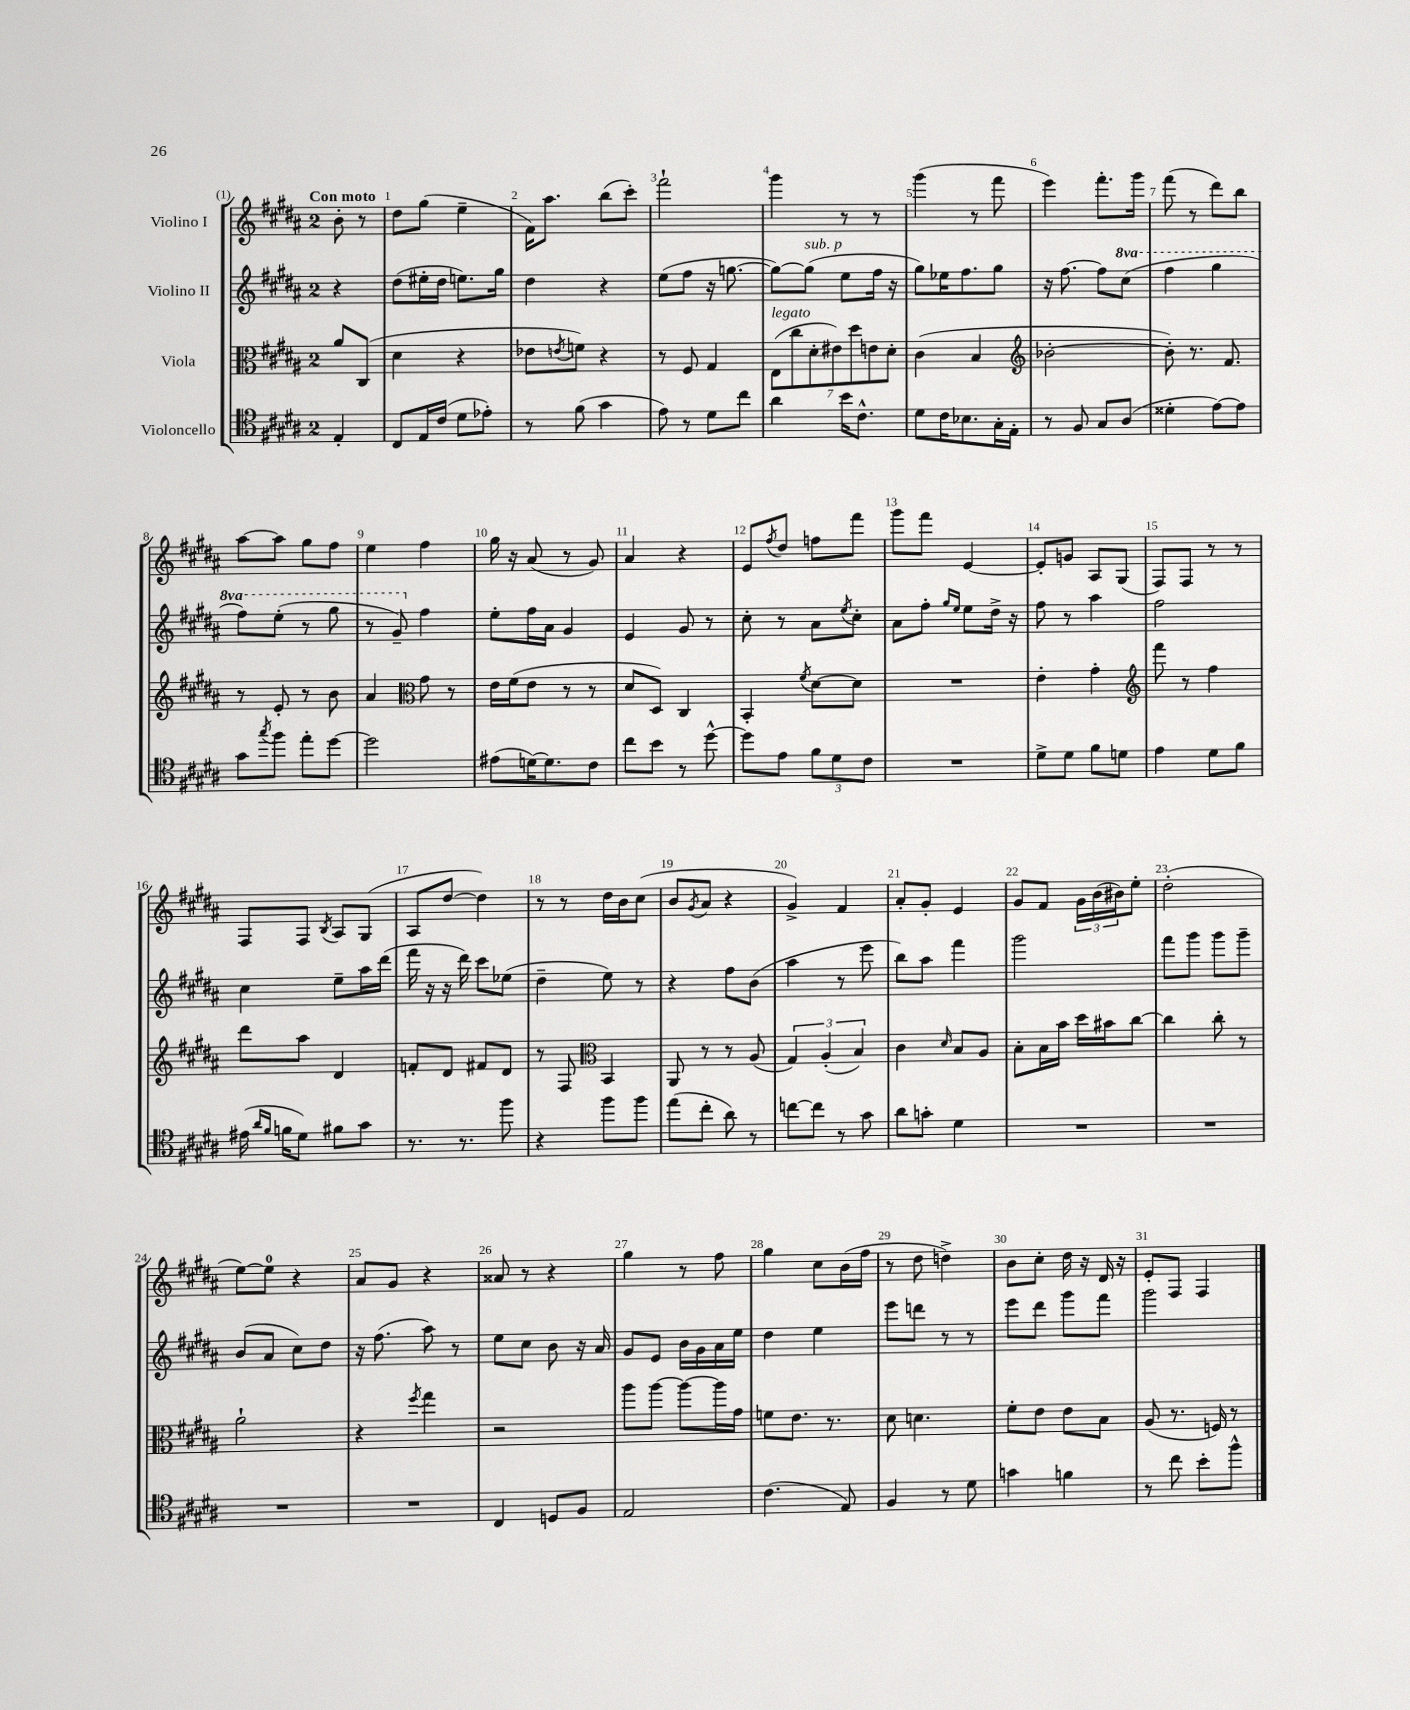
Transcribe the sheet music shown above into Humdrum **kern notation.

**kern	**kern	**kern	**kern
*staff4	*staff3	*staff2	*staff1
*clefC4	*clefC3	*clefG2	*clefG2
*k[f#c#g#d#a#]	*k[f#c#g#d#a#]	*k[f#c#g#d#a#]	*k[f#c#g#d#a#]
*M2/4	*M2/4	*M2/4	*M2/4
4E'	8a#	4r	8b'
.	(8C#	.	8r
=	=	=	=
8C#	4d#	(8dd#	8dd#
16E	.	16ee#'	(8gg#
(16c#	.	16dd#	.
8d#	4r	8.ee)	4ee~
8e-')	.	.	.
.	.	16gg#	.
=	=	=	=
8r	8e-	4dd#	16f#)
.	.	.	8.aa#
.	8qe	.	.
(8f#	8f)	.	.
4g#	4r	4r	(8bb
.	.	.	8ccc#')
=	=	=	=
8e)	8r	(8ee	2fff#`
8r	8F#	8ff#	.
8d#	4G#	16r	.
.	.	[8.gg	.
8cc#	.	.	.
=	=	=	=
4a#	(14E	8gg_)	4ggg#
.	14cc#	.	.
.	.	(8gg]	.
.	14d#'	.	.
.	14e#)	.	.
16b	.	8ee	8r
.	14dd#	.	.
8.c#^^	.	.	.
.	14e	.	.
.	.	16ff#	8r
.	14d#'	.	.
.	.	16r	.
=	=	=	=
8d#	(4c#	8gg#)	(4ggg#
16c#	.	16ee-	.
8.B-	.	8.ff#	.
.	4B	.	8r
16G#'	.	8gg#	8fff#
16E'	.	.	.
=	=	=	=
*	*clefG2	*	*
8r	[2b-'	16r	4eee)
.	.	[8.ff#	.
8F#	.	.	.
8G#	.	8ff#]	8.fff#'
(8A#	.	(8ccc#	.
.	.	.	16ggg#
=	=	=	=
4d##'	8b-'])	4fff#	(8fff#
.	8.r	.	8r
[8e)	.	4ggg#	8ddd#)
.	8.f#	.	.
8e]	.	.	8bb
=	=	=	=
8g#	8r	8fff#)	[8aa#
8qgg#	.	.	.
8ff#	8e'	(8eee'	8aa#]
8ee'	8r	8r	8gg#
[8dd#	8b	8ggg#	8ff#
=	=	=	=
2dd#]	4a#	8r	4ee
.	.	8gg#~)	.
*	*clefC3	*	*
.	8g#	4ff#	4ff#
.	8r	.	.
=	=	=	=
(8e#	16e	8ee'	16gg#
.	(16f#	.	16r
[16d)	8e	16ff#	(8a#
8.d]	.	16a#	.
.	8r	4g#	8r
8c#	8r	.	8g#)
=	=	=	=
8cc#	8d#	4e	4a#
8b	8D#)	.	.
8r	4C#	8g#	4r
[8dd#^^	.	8r	.
=	=	=	=
8dd#]	4BB'	8cc#'	8e
.	.	.	8qff#
8e	.	8r	8dd#
.	8qf#	.	.
12f#	[8d#	8a#	8ff
12d#	.	.	.
.	.	8qee	.
.	8d#]	8cc#'	8fff#
12c#	.	.	.
=	=	=	=
2r	2r	8a#	8ggg#
.	.	8ff#'	8fff#
.	.	16qqgg#	.
.	.	16qqee	.
.	.	8ee	[4e
.	.	16dd#^	.
.	.	16r	.
=	=	=	=
8d#^	4e'	8ff#	8e']
8d#	.	8r	8g
8f#	4g#'	4aa#	8A#
8d	.	.	(8G#
=	=	=	=
*	*clefG2	*	*
4e	8fff#	2ff#	8F#)
.	8r	.	8F#
8d#	4ff#	.	8r
8f#	.	.	8r
=	=	=	=
(16e#	8ddd#	4cc#	8F#
16qqa#	.	.	.
16qqf#	.	.	.
16f	.	.	.
8d#)	8aa#	.	8F#
.	.	.	8qB
8f#	4d#	8ee~	8A#
8g#	.	16aa#	(8G#
.	.	(16ddd#	.
=	=	=	=
8.r	8f'	16fff#	8A#
.	.	16r	.
.	8d#	16r	[8dd#
8.r	.	16ddd#)	.
.	8f#	8ccc#	4dd#])
8ff#	8d#	(8ee-	.
=	=	=	=
4r	8r	4dd#~	8r
.	8F#	.	8r
*	*clefC3	*	*
8ff#	4BB	8ee)	16dd#
.	.	.	16b
8ff#	.	8r	(8cc#
=	=	=	=
(8ee	8AA#	4r	8b
.	.	.	8qg#
8cc#'	8r	.	8a#
8a#)	8r	8ff#	4r
8r	(8A#	(8b	.
=	=	=	=
[8cc	6G#)	4aa#	4g#^)
8cc]	.	.	.
.	(6A#'	.	.
8r	.	8r	4f#
.	6B)	.	.
8g#	.	8eee	.
=	=	=	=
8a#	4c#	8bb)	8a#'
8g'	.	8aa#	8g#'
.	16qqd#	.	.
4d#	8B	4fff#	4e
.	8A#	.	.
=	=	=	=
2r	8B'	2ggg#	8g#
.	16B	.	8f#
.	16b	.	.
.	16dd#	.	24g#
.	.	.	(24b
.	16b#	.	.
.	.	.	24b#)
.	[8cc#	.	8ee'
=	=	=	=
2r	4cc#]	8fff#	(2dd#'
.	.	8ggg#	.
.	8cc#'	8ggg#	.
.	8r	8ggg#~	.
=	=	=	=
2r	2a#`	(8b	[8ee)
.	.	8a#	8ee]
.	.	8cc#)	4r
.	.	8dd#	.
=	=	=	=
2r	4r	16r	8a#
.	.	(8.ff#	.
.	.	.	8g#
.	8qff#	.	.
.	4gg#	8aa#)	4r
.	.	8r	.
=	=	=	=
4C#	2r	8ee	8a##
.	.	8cc#	8r
8D	.	8b	4r
8F#	.	16r	.
.	.	16a#	.
=	=	=	=
2E	8aa#	8g#	4gg#
.	[8aa#	8e	.
.	8aa#_	16b	8r
.	.	16g#	.
.	16aa#]	16a#	8ff#
.	16g#	16ee	.
=	=	=	=
(4.c#	8f	4dd#	4gg#
.	8.e	.	.
.	.	4ee	8cc#
.	8.r	.	.
8E)	.	.	(16b
.	.	.	16ff#
=	=	=	=
4F#	8d#	8eee	8r
.	4.d	8ddd	8dd#
8r	.	8r	4dd^)
8d#	.	8r	.
=	=	=	=
4g	8f#'	8eee	8b
.	8e	8ddd#	8cc#'
4f	8e	8ggg#	16dd#
.	.	.	16r
.	8B	8fff#	16d#
.	.	.	16r
=	=	=	=
8r	(8A#	2ggg#	8e'
8cc#	8.r	.	8F#
8b'	.	.	4F#
.	16F)	.	.
8ff#^^	8r	.	.
==	==	==	==
*-	*-	*-	*-
